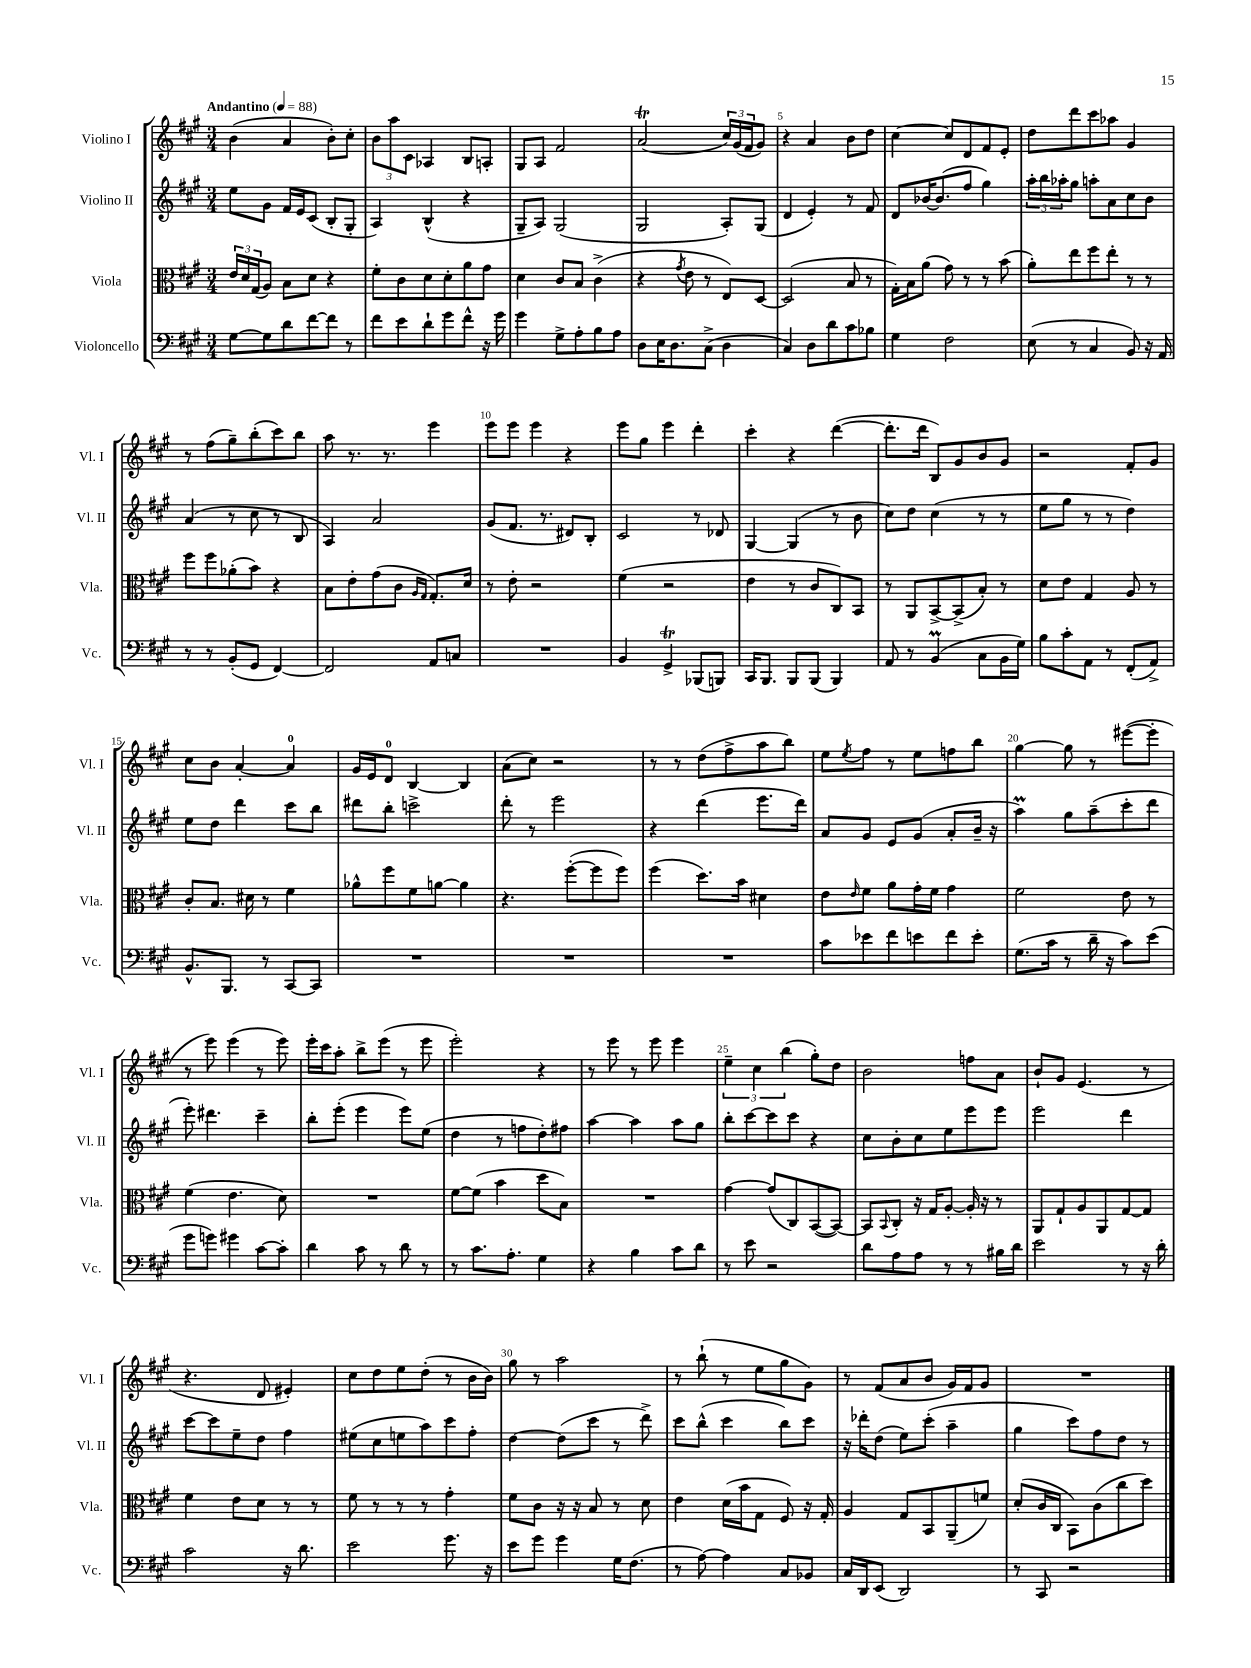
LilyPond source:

<<
\new StaffGroup <<
\new Staff = "s0" \with { instrumentName = "Violino I" shortInstrumentName = "Vl. I" } {
    \clef treble \key a \major \numericTimeSignature \time 3/4 \tempo "Andantino" 4 = 88
    b'4( a'4 b'8-.) cis''8-. |
    \tuplet 3/2 { b'8 a''8 cis'8 } aes4 b8 a8-. |
    gis8 a8 fis'2 |
    a'2\trill( \tuplet 3/2 { cis''16) gis'16( fis'16 } gis'8) |
    r4 a'4 b'8 d''8 |
    cis''4~ cis''8 d'8 fis'8 e'8-. |
    d''8 d'''8 cis'''8 aes''8 gis'4 |
    r8 fis''8( gis''8--) b''8-.( cis'''8) b''8 |
    a''8 r8. r8. e'''4 |
    e'''8 e'''8 e'''4 r4 |
    e'''8 gis''8 e'''4 d'''4-. |
    cis'''4-. r4 d'''4~( |
    d'''8.-. d'''16 b8) gis'8 b'8 gis'8 |
    r2 fis'8-. gis'8 |
    cis''8 b'8 a'4~-. a'4-0 |
    gis'16 e'16 d'8-0 b4~ b4 |
    a'8( cis''8) r2 |
    r8 r8 d''8( fis''8-> a''8 b''8) |
    e''8 \acciaccatura { e''8 } fis''8 r8 e''8 f''8 b''8 |
    gis''4~ gis''8 r8 eis'''8~( eis'''8-. |
    r8 e'''8) e'''4( r8 e'''8) |
    e'''16-. cis'''16 a''8-. b''8-> e'''8( r8 e'''8 |
    e'''2-.) r4 |
    r8 e'''8 r8 e'''8 e'''4 |
    \tuplet 3/2 { e''4-- cis''4 b''4( } gis''8-.) d''8 |
    b'2 f''8 a'8 |
    b'8-! gis'8 e'4.( r8 |
    r4. d'8 eis'4-.) |
    cis''8 d''8 e''8 d''8-.( r8 b'16 b'16) |
    gis''8 r8 a''2 |
    r8 b''8-!( r8 e''8 gis''8 gis'8) |
    r8 fis'8( a'8 b'8 gis'16) fis'16 gis'8 |
    R2. \bar "|." |
}
\new Staff = "s1" \with { instrumentName = "Violino II" shortInstrumentName = "Vl. II" } {
    \clef treble \key a \major \numericTimeSignature \time 3/4
    e''8 gis'8 fis'16 e'16 cis'8( b8-. gis8-. |
    a4) b4-^( r4 |
    gis8-- a8) gis2( |
    gis2 a8-.) gis8( |
    d'4 e'4-.) r8 fis'8 |
    d'8 bes'16~ bes'8.( fis''8 gis''4) |
    \tuplet 3/2 { a''16-. b''16 aes''16-. } gis''8 a''8-. a'8 cis''8 b'8 |
    a'4( r8 cis''8 r8 b8 |
    a4) a'2 |
    gis'8( fis'8. r8. dis'8) b8-. |
    cis'2 r8 des'8 |
    gis4~ gis4( r8 b'8 |
    cis''8) d''8 cis''4( r8 r8 |
    e''8 gis''8 r8 r8 d''4) |
    e''8 d''8 d'''4 cis'''8 b''8 |
    dis'''8 b''8-. c'''2-> |
    d'''8-. r8 e'''2 |
    r4 d'''4( e'''8. d'''16) |
    a'8 gis'8 e'8 gis'8( a'8-. b'16-- r16 |
    a''4\prall) gis''8 a''8--( cis'''8-. d'''8 |
    e'''8-.) dis'''4. cis'''4-- |
    b''8-. e'''8-.( e'''4 e'''8) e''8( |
    d''4 r8 f''8 d''8-.) fis''8 |
    a''4~ a''4 a''8 gis''8 |
    b''8-. cis'''8~ cis'''8 cis'''8 r4 |
    cis''8 b'8-. cis''8 e''8 e'''8 e'''8 |
    e'''2 d'''4 |
    cis'''8~ cis'''8 e''8-- d''8 fis''4 |
    eis''8( cis''8 e''8 a''8) cis'''8 fis''8-. |
    d''4~ d''8( cis'''8 r8 d'''8->) |
    cis'''8 b''8-^( cis'''4 b''8) cis'''8 |
    r16 des'''16-. d''8( e''8) cis'''8-.( a''4-- |
    gis''4 cis'''8) fis''8 d''8 r8 \bar "|." |
}
\new Staff = "s2" \with { instrumentName = "Viola" shortInstrumentName = "Vla." } {
    \clef alto \key a \major \numericTimeSignature \time 3/4
    \tuplet 3/2 { e'16 d'16 gis16( } a8) b8 d'8 r4 |
    fis'8-. cis'8 d'8 d'8-. a'8 gis'8 |
    d'4 cis'8 b8 cis'4->( |
    r4 \acciaccatura { gis'8 } e'8 r8 e8) d8~ |
    d2( b8 r8 |
    gis16-.) b16 a'8( gis'8) r8 r8 b'8( |
    a'8-.) e''8 fis''8 e''8-. r8 r8 |
    fis''8 fis''8 aes'8-.( b'8) r4 |
    b8 e'8-. gis'8( cis'8 \grace { a16 gis16 } gis8.-.) d'16 |
    r8 e'8-. r2 |
    fis'4( r2 |
    e'4 r8 cis'8 cis8) b,8 |
    r8 a,8 b,8~-> b,8->( b8-.) r8 |
    d'8 e'8 gis4 a8 r8 |
    cis'8-. b8. dis'16 r8 fis'4 |
    aes'8-^ fis''8 fis'8 a'8~ a'4 |
    r4. fis''8~-.( fis''8 fis''8) |
    fis''4( d''8.) b'16 dis'4 |
    e'8 \grace { e'16 } fis'8 a'8 gis'16-. fis'16 gis'4 |
    fis'2 e'8 r8 |
    fis'4( e'4. d'8) |
    R2. |
    fis'8~ fis'8( b'4 d''8 b8) |
    R2. |
    gis'4~ gis'8( cis8) b,8~( b,8~) |
    b,8 \appoggiatura { b,8 } cis8-. r16 gis16 a8~-. a16-. r16 r8 |
    a,8 gis8-! a8 a,8 gis8~ gis8 |
    fis'4 e'8 d'8 r8 r8 |
    fis'8 r8 r8 r8 gis'4-. |
    fis'8 cis'8 r16 r16 b8 r8 d'8 |
    e'4 d'16( b'16 gis8 fis8) r16 gis16-. |
    a4 gis8 b,8 a,8--( f'8) |
    d'8-.( cis'16 cis16 b,8) cis'8( cis''8 d''8) \bar "|." |
}
\new Staff = "s3" \with { instrumentName = "Violoncello" shortInstrumentName = "Vc." } {
    \clef bass \key a \major \numericTimeSignature \time 3/4
    gis8~ gis8 d'8 fis'8~ fis'8 r8 |
    fis'8 e'8 d'8-! gis'8 fis'8-^ r16 gis'16 |
    gis'4 gis8-> a8-. b8 a8 |
    d8 e16 d8. cis8->( d4 |
    cis4) d8 d'8 cis'8 bes8 |
    gis4 fis2 |
    e8( r8 cis4 b,8) r16 a,16 |
    r8 r8 b,8-.( gis,8 fis,4~) |
    fis,2 a,8 c8 |
    R2. |
    b,4 gis,4->\trill bes,,8( b,,8) |
    cis,16 b,,8. b,,8 b,,8( b,,4) |
    a,8 r8 b,4\prall( cis8 b,16 gis16) |
    b8 cis'8-. a,8 r8 fis,8-.( a,8->) |
    b,8.-^ b,,8. r8 cis,8~ cis,8 |
    R2. |
    R2. |
    R2. |
    cis'8 ees'8 fis'8 e'8 fis'8 e'8-. |
    gis8.( cis'16 r8 d'16-- r16 cis'8) e'8( |
    gis'8 g'8) gis'4 cis'8~ cis'8-. |
    d'4 cis'8 r8 d'8 r8 |
    r8 cis'8. a8.-. gis4 |
    r4 b4 cis'8 d'8 |
    r8 e'8 r2 |
    d'8 a8 a8 r8 r8 bis16 d'16 |
    e'2 r8 r16 d'16-. |
    cis'2 r16 d'8. |
    e'2 gis'8. r16 |
    e'8 gis'8 gis'4 gis16 fis8.( |
    r8 a8~) a4 cis8 bes,8 |
    cis16 d,16 e,8( d,2) |
    r8 cis,8 r2 \bar "|." |
}
>>
>>
\layout { \context { \Score \override BarNumber.break-visibility = ##(#f #t #t) barNumberVisibility = #(every-nth-bar-number-visible 5) } }
